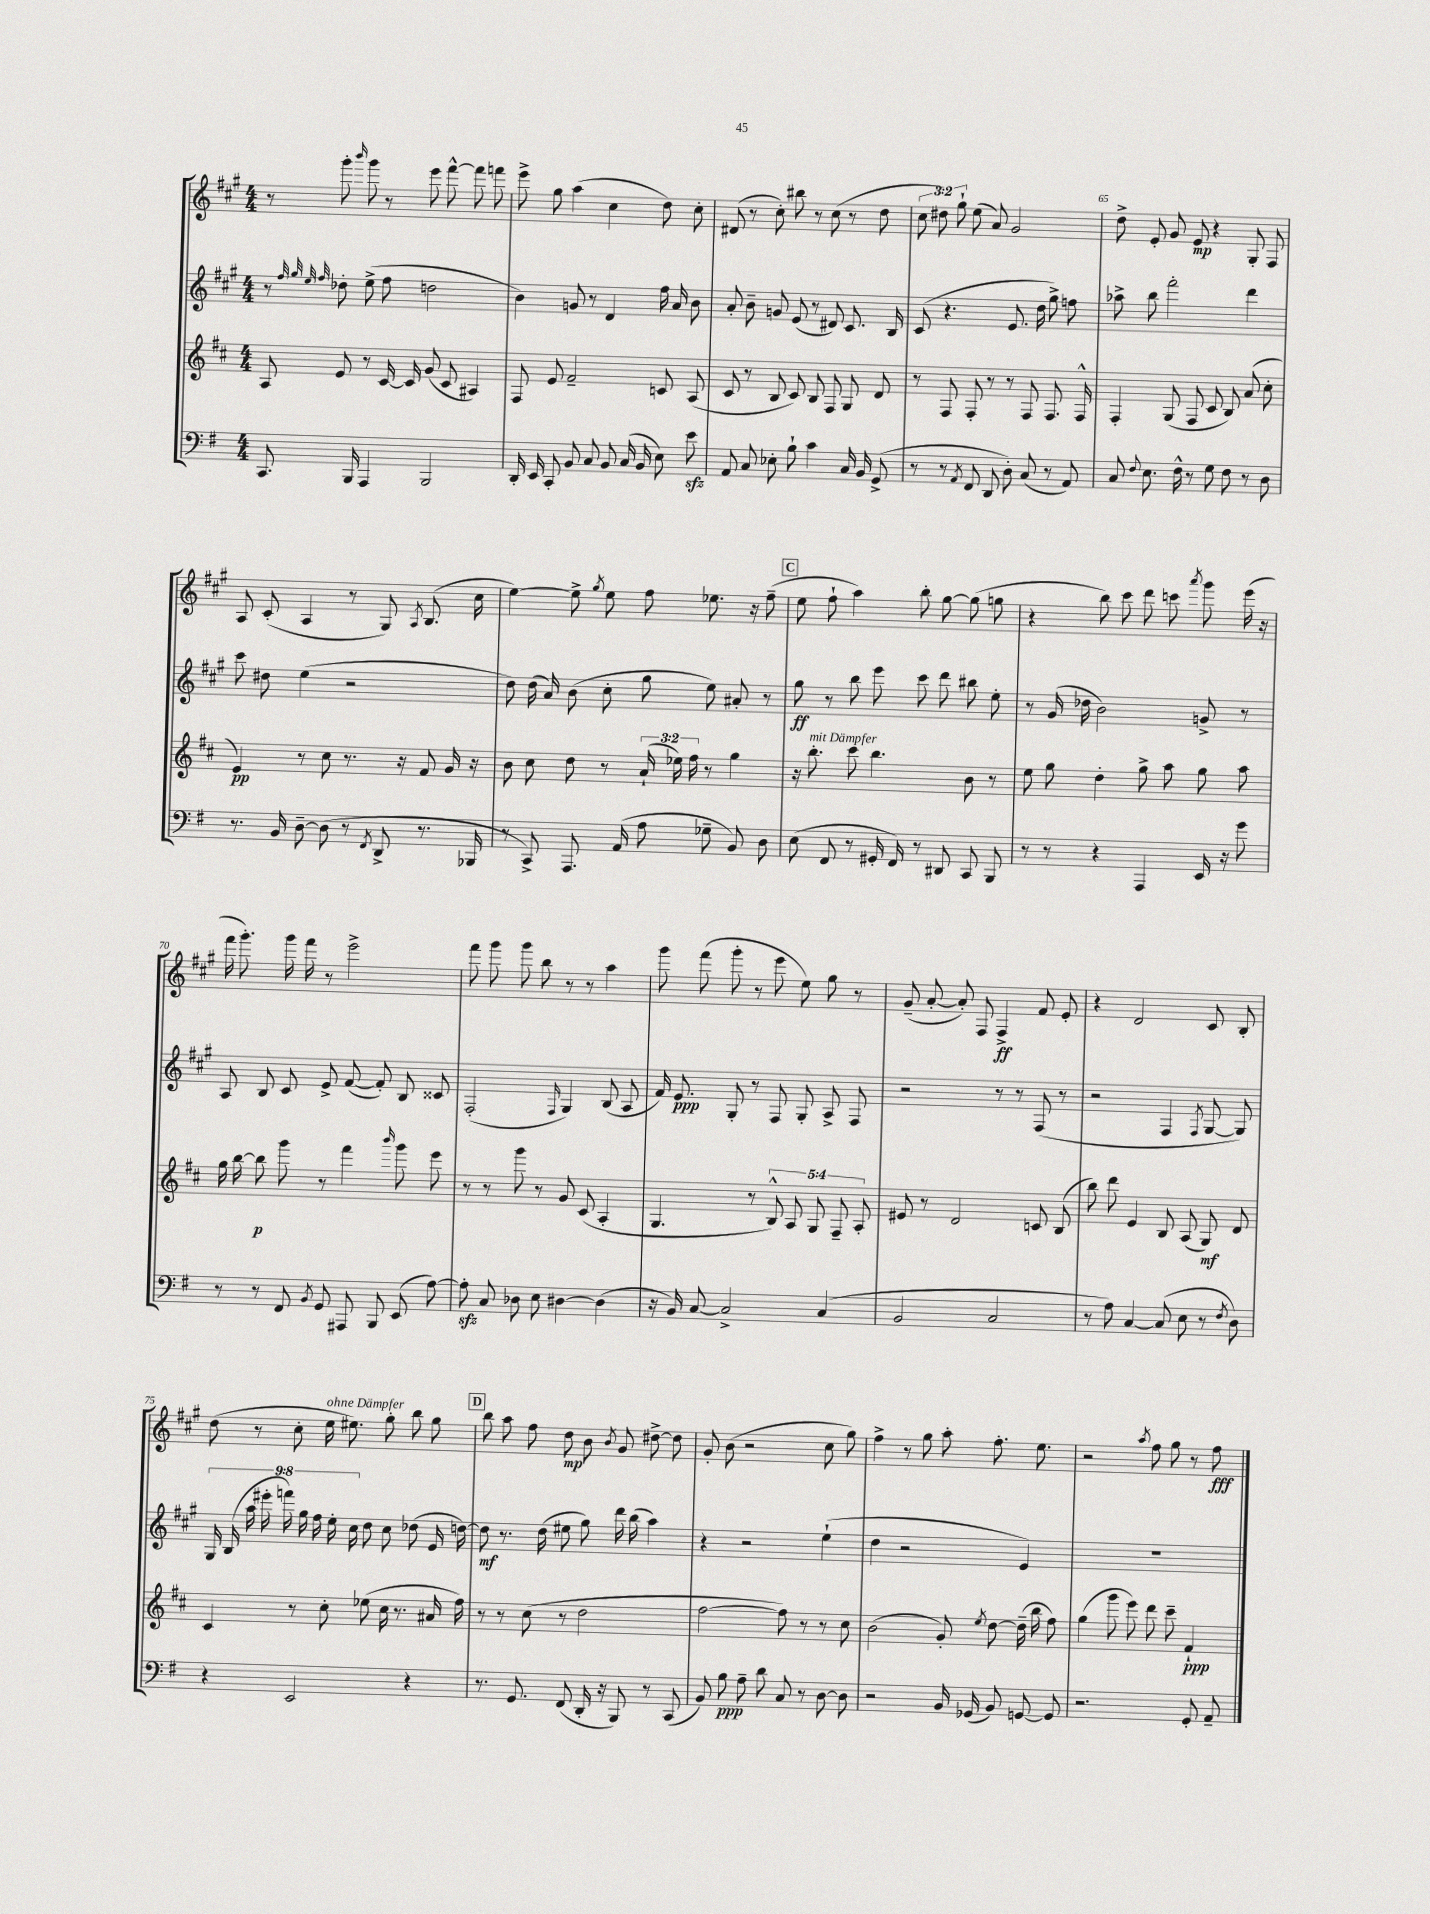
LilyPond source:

<<
\new StaffGroup <<
\new Staff = "s0" {
    \clef treble \key a \major \numericTimeSignature \time 4/4 \override Staff.TupletNumber.text = #tuplet-number::calc-fraction-text
    \autoBeamOff r8 gis'''8-. \grace { b'''16 } gis'''8 r8 e'''8 fis'''8~-^ fis'''8 f'''8 |
    e'''8-> gis''8 a''4( cis''4 d''8) cis''8-. |
    dis'8( r8 cis''8-.) bis''8 r8 cis''8( r8 d''8 |
    \tuplet 3/2 { cis''8 dis''8) gis''8-! } e''8( a'8) gis'2 |
    d''8-> e'8-. gis'8 e'8\mp r4 gis8-. fis8 |
    a8 cis'8-.( a4 r8 gis8) \acciaccatura { a8 } b8.( cis''16 |
    e''4~) e''8-> \acciaccatura { gis''8 } e''8 fis''8 ees''8. r16 fis''8--( |
    \mark \markup { \box "C" } e''8 fis''8-! a''4) b''8-. gis''8~ gis''8( g''8 |
    r4 b''8) cis'''8 d'''8 c'''8 \acciaccatura { a'''8 } gis'''8 e'''16( r16 |
    fis'''16 gis'''8.-.) gis'''16 fis'''16 r8 e'''2-> |
    fis'''8 gis'''8 gis'''8 b''8 r8 r8 a''4 |
    gis'''8 fis'''8( gis'''8-. r8 e'''8 e''8) gis''8 r8 |
    gis'8--( a'8~-. a'8-.) fis8 fis4->\ff fis'8 e'8-. |
    r4 d'2 cis'8 b8-. |
    d''8( r8 cis''8-. e''16^\markup { \italic "ohne Dämpfer" } eis''8.) gis''8-. b''8 gis''8 |
    \mark \markup { \box "D" } b''8 a''8 fis''8 d''8\mp b'8 \acciaccatura { b'8 } gis'8 dis''8~-> dis''8 |
    gis'8-. b'8( r2 cis''8 gis''8) |
    fis''4-> r8 gis''8 a''8-. fis''8.-. e''8. |
    r2 \acciaccatura { a''8 } fis''8 gis''8 r8 fis''8\fff \bar "|." |
}
\new Staff = "s1" {
    \clef treble \key a \major \numericTimeSignature \time 4/4 \override Staff.TupletNumber.text = #tuplet-number::calc-fraction-text
    \autoBeamOff r8 \grace { fis''32 gis''32 e''32 fis''32 } des''8-. e''8->( fis''8 d''2 |
    b'4) g'8 r8 d'4 fis''16 a'16 b'8 |
    a'8-. b'8-- g'8 e'8( r8 dis'8) cis'8. b16 |
    cis'8( r4. e'8. d''16 gis''8->) f''8 |
    aes''8-> b''8 fis'''2-. d'''4 |
    cis'''8 dis''8 e''4( r2 |
    d''8) d''16( a'16) b'8( cis''8-. gis''8 e''8) ais'8-. r8 |
    \mark \markup { \box "C" } gis''8\ff r8 b''8 e'''8 cis'''8 d'''8 bis''8 e''8-. |
    r8 gis'16( des''16 b'2) g'8-> r8 |
    a8 b8 cis'8 e'8-> fis'8~( fis'8-.) b8 cisis'8 |
    fis2-.( \grace { fis16 } gis4) b8( a8 |
    fis'16) e'8.\ppp gis8-. r8 fis8 gis8-. a8-> fis8 |
    r2 r8 r8 fis8( r8 |
    r2 fis4 \acciaccatura { fis8 } gis8~ gis8) |
    \tuplet 9/8 { gis16 b16( a''16 eis'''16-. f'''16) gis''16 fis''16 e''16-. cis''16 } d''8 cis''8 des''8( e'16 d''16~) |
    \mark \markup { \box "D" } d''8\mf r8. d''16( eis''8 gis''8) d'''16 b''16( a''4) |
    r4 r2 e''4-!( |
    d''4 r2 e'4) |
    R1 \bar "|." |
}
\new Staff = "s2" {
    \clef treble \key d \major \numericTimeSignature \time 4/4 \override Staff.TupletNumber.text = #tuplet-number::calc-fraction-text
    \autoBeamOff a8 e'8 r8 cis'16~ cis'16 g'8( cis'8 ais4) |
    fis8 e'8 fis'2-- c'8 a8( |
    cis'8 r8 b8 cis'8) b8 fis8 g8 d'8 |
    r8 fis8 fis8-. r8 r8 fis8 fis8. fis16-^ |
    fis4-. g8( fis8 cis'8 b8) a'8( cis''8-. |
    e'4\pp) r8 cis''8 r8. r16 fis'8 g'16 r16 |
    b'8 cis''8 d''8 r8 \tuplet 3/2 { a'16-!( ees''16) fis''16 } r8 g''4 |
    \mark \markup { \box "C" } r16 b''8.-.^\markup { \italic "mit Dämpfer" } cis'''8 b''4. b'8 r8 |
    e''8 g''8 d''4-. g''8-> a''8 g''8 a''8 |
    g''16 b''16~ b''8\p g'''8 r8 fis'''4 \grace { b'''16 } g'''8 e'''8 |
    r8 r8 g'''8 r8 g'8 cis'8( a4-. |
    g4. r8 \tuplet 5/4 { b8-^) a8 g8 fis8-- a8-. } |
    eis'8 r8 d'2 c'8 b8( |
    b''8) d'''8 e'4 b8 a8( g8\mf) d'8 |
    cis'4 r8 cis''8-. ees''8( cis''16 r8. ais'16 fis''16) |
    \mark \markup { \box "D" } r8 r8 cis''8( r8 d''2 |
    fis''2~ fis''8) r8 r8 cis''8 |
    b'2( g'8-.) \acciaccatura { e''8 } d''8~ d''16--( b''16 fis''8) |
    g''4( g'''8 e'''8) d'''8 cis'''8-- fis'4-!\ppp \bar "|." |
}
\new Staff = "s3" {
    \clef bass \key g \major \numericTimeSignature \time 4/4
    \autoBeamOff c,8. b,,16 a,,4 b,,2 |
    d,16-. e,16 c,8-. b,8 c8 b,8 c16( b,16 e8) e'8\sfz |
    a,8 c8 ees8-. b8-! c'4 c16 b,16 g,8->( |
    r8 r8 \acciaccatura { a,8 } fis,8 d,8 d8-.) c8( r8 a,8) |
    c8 \appoggiatura { fis8 } e8. fis16-^ r8 g8 fis8 r8 d8 |
    r8. b,16 d8~-- d8( r8 \acciaccatura { fis,8 } d,8-> r8. bes,,16 |
    r8 c,8->) a,,8. a,16( a8 ges8-- b,8) d8 |
    \mark \markup { \box "C" } e8( fis,8 r8 gis,16-. fis,16) r8 dis,8 c,8 b,,8 |
    r8 r8 r4 a,,4 e,16 r16 g'8 |
    r8 r8 fis,8 \acciaccatura { b,8 } g,8 ais,,8 b,,8 e,8( a8~) |
    a8-.\sfz c8 des8 e8 dis4~ dis4( |
    r16 b,16) c8~ c2-> c4( |
    b,2 c2 |
    r8 a8) c4~ c8( e8 r8 \acciaccatura { fis8 } d8) |
    r4 e,2 r4 |
    \mark \markup { \box "D" } r8. g,8. fis,8( d,16-. r16 b,,8) r8 c,8( |
    b,8) b8\ppp a8-- d'8 c8 r8 d8~ d8 |
    r2 b,16 ges,16( b,8) g,8~ g,8 |
    r2. g,8-. a,8-- \bar "|." |
}
>>
>>
\layout { \context { \Score currentBarNumber = #61 \override BarNumber.break-visibility = ##(#f #t #t) barNumberVisibility = #(every-nth-bar-number-visible 5) } }
